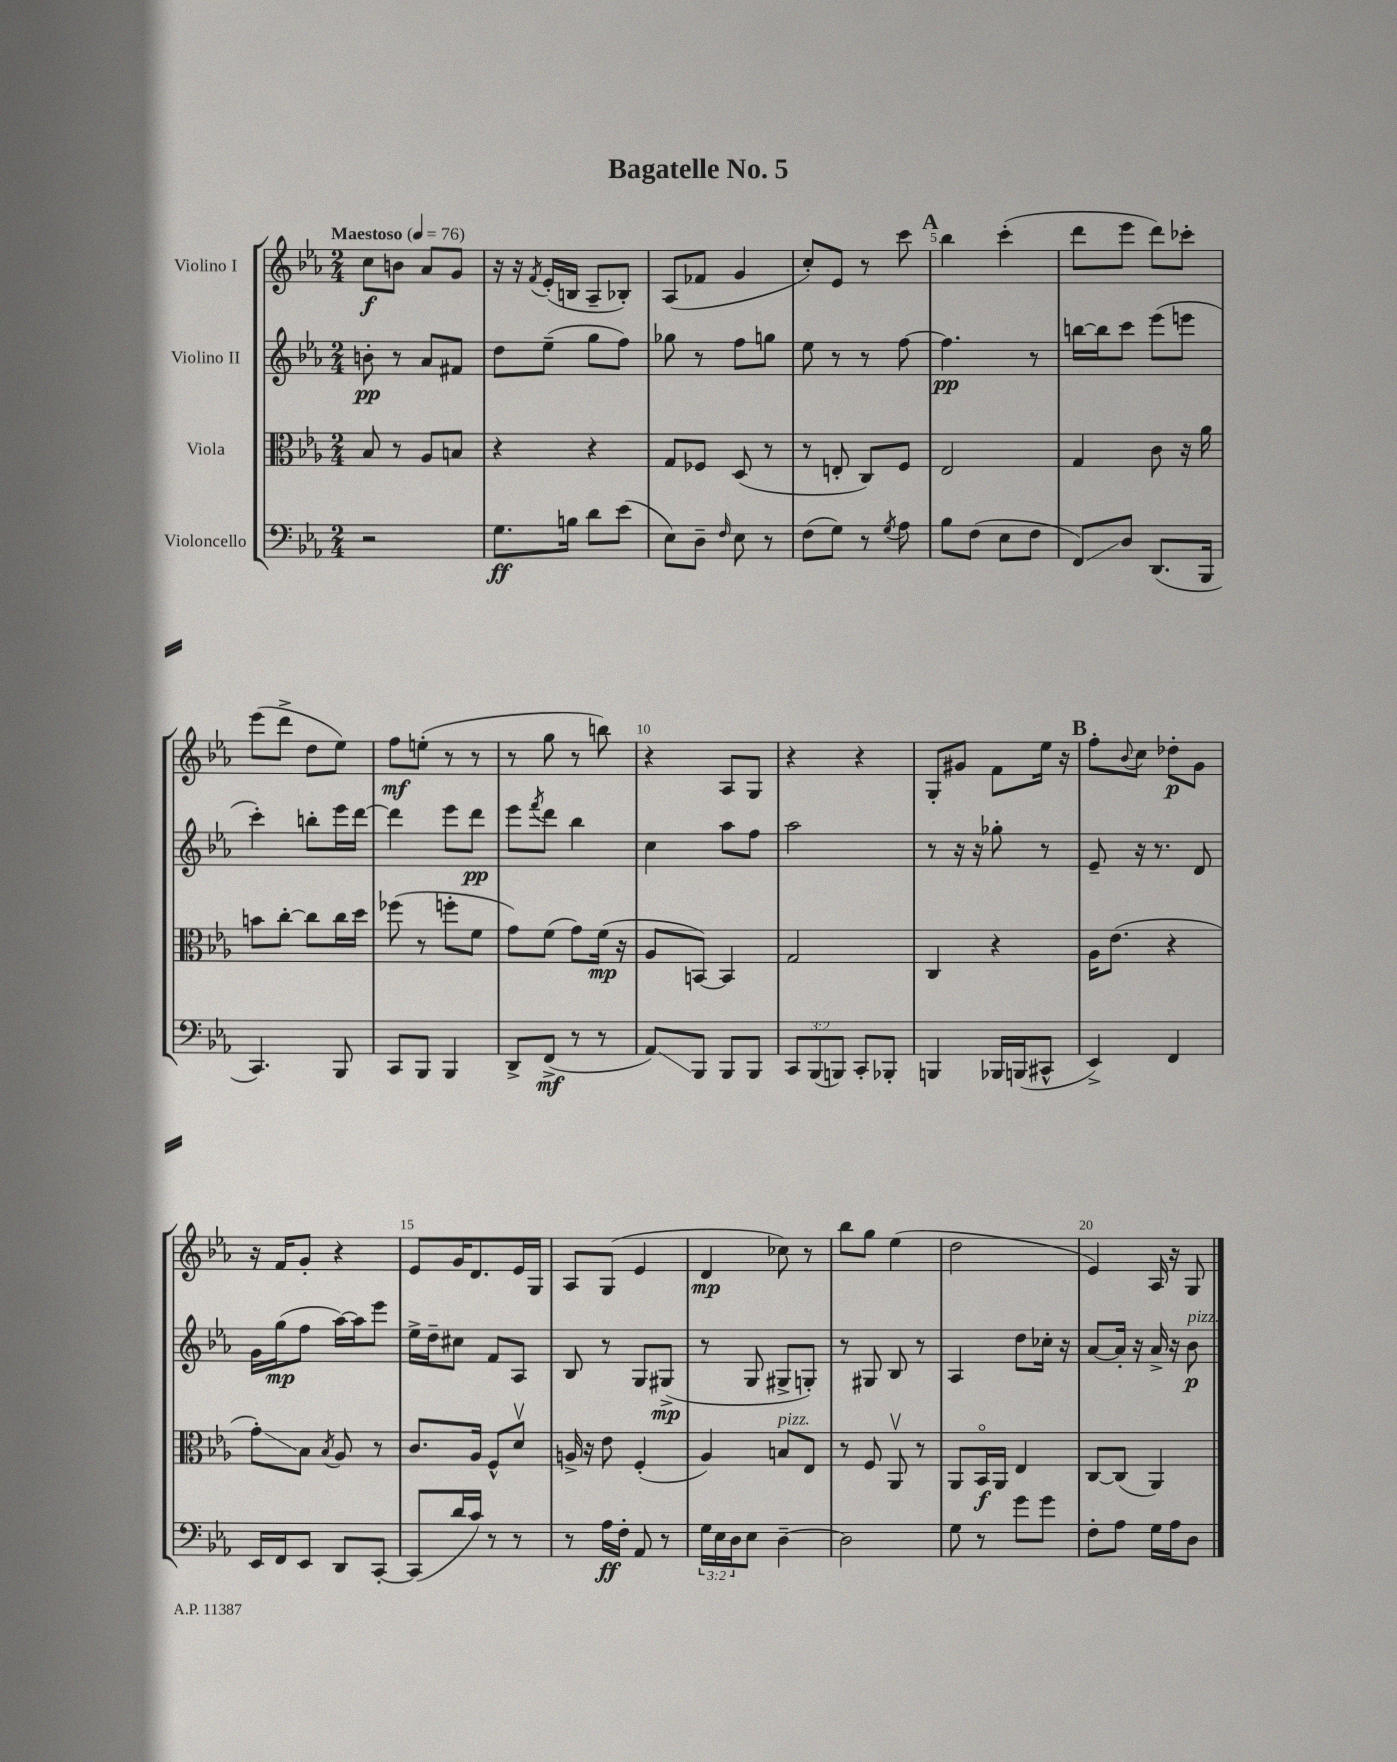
\header { title = "Bagatelle No. 5" }
<<
\new StaffGroup <<
\new Staff = "s0" \with { instrumentName = "Violino I" } {
    \clef treble \key ees \major \numericTimeSignature \time 2/4 \tempo "Maestoso" 4 = 76
    c''8\f b'8 aes'8 g'8 |
    r16 r16 \acciaccatura { f'8 } ees'16-.( b16 aes8-- bes8-.) |
    aes8( fes'8 g'4 |
    c''8-.) ees'8 r8 c'''8 |
    \mark \markup { \bold "A" } bes''4 c'''4-.( |
    d'''8 ees'''8 d'''8) ces'''8-. |
    ees'''8( d'''8-> d''8 ees''8) |
    f''8\mf e''8-.( r8 r8 |
    r8 g''8 r8 b''8) |
    r4 aes8 g8 |
    r4 r4 |
    g8-. gis'8 f'8 ees''16 r16 |
    \mark \markup { \bold "B" } f''8-. \appoggiatura { bes'8 } c''8 des''8-.\p g'8 |
    r16 f'16 g'8-. r4 |
    ees'8 g'16 d'8. ees'16 g16 |
    aes8 g8( ees'4 |
    d'4\mp ces''8) r8 |
    bes''8 g''8 ees''4( |
    d''2 |
    ees'4) aes16 r16 g8 \bar "|." |
}
\new Staff = "s1" \with { instrumentName = "Violino II" } {
    \clef treble \key ees \major \numericTimeSignature \time 2/4
    b'8-.\pp r8 aes'8 fis'8 |
    d''8 ees''8--( g''8 f''8) |
    ges''8 r8 f''8 g''8 |
    ees''8 r8 r8 f''8~ |
    \mark \markup { \bold "A" } f''4.\pp r8 |
    b''16~ b''16 c'''8 ees'''8( e'''8 |
    c'''4-.) b''8-. ees'''16 d'''16~ |
    d'''4 ees'''8 d'''8\pp |
    ees'''8 \acciaccatura { f'''8 } d'''8 bes''4 |
    c''4 aes''8 f''8 |
    aes''2 |
    r8 r16 r16 ges''8-. r8 |
    \mark \markup { \bold "B" } ees'8-- r16 r8. d'8 |
    g'16 g''16\mp( f''8 aes''16~) aes''16 ees'''8 |
    ees''16-> d''16-- cis''8 f'8 aes8 |
    bes8 r8 g8 gis8->\mp( |
    r8 g8 gis8-> g8-.) |
    r8 gis8 bes8 r8 |
    aes4 d''8 ces''16-. r16 |
    aes'8~ aes'16-. r16 aes'16-> r16 bes'8\p^\markup { \italic "pizz." } \bar "|." |
}
\new Staff = "s2" \with { instrumentName = "Viola" } {
    \clef alto \key ees \major \numericTimeSignature \time 2/4
    bes8 r8 aes8 b8 |
    r4 r4 |
    g8 fes8 d8( r8 |
    r8 e8-. c8) f8 |
    \mark \markup { \bold "A" } ees2 |
    g4 c'8 r16 aes'16 |
    b'8 c''8~-. c''8 c''16 d''16 |
    fes''8( r8 f''8-. f'8 |
    g'8) f'8( g'8) f'16\mp( r16 |
    aes8 b,8~) b,4 |
    g2 |
    c4 r4 |
    \mark \markup { \bold "B" } aes16 ees'8.( r4 |
    g'8-.\glissando) bes8 \acciaccatura { bes8 } aes8 r8 |
    c'8. aes16 f8-^ d'8\upbow |
    a16-> r16 ees'8 f4-.( |
    aes4) b8^\markup { \italic "pizz." } ees8 |
    r8 f8 aes,8\upbow r8 |
    aes,8 bes,16\flageolet\f aes,16 ees4 |
    c8~ c8( aes,4) \bar "|." |
}
\new Staff = "s3" \with { instrumentName = "Violoncello" } {
    \clef bass \key ees \major \numericTimeSignature \time 2/4 \override Staff.TupletNumber.text = #tuplet-number::calc-fraction-text
    r2 |
    g8.\ff b16 d'8 ees'8( |
    ees8) d8-- \grace { f16 } ees8 r8 |
    f8( g8) r8 \acciaccatura { g8 } aes8 |
    \mark \markup { \bold "A" } bes8 f8( ees8 f8 |
    f,8\glissando) d8 d,8.( bes,,16 |
    c,4.) bes,,8 |
    c,8 bes,,8 bes,,4 |
    d,8-> f,8->\mf( r8 r8 |
    aes,8\glissando) bes,,8 bes,,8 bes,,8 |
    \tuplet 3/2 { c,8 bes,,8( b,,8) } c,8-. bes,,8-. |
    b,,4 bes,,16 b,,16( cis,8-^ |
    \mark \markup { \bold "B" } ees,4->) f,4 |
    ees,16 f,16 ees,8 d,8 c,8~-. |
    c,8( d'16 c'16) r8 r8 |
    r8 aes16\ff f16-. aes,8 r8 |
    \tuplet 3/2 { g16 ees16 d16 } ees8 d4~-- |
    d2 |
    g8 r8 g'8 g'8 |
    f8-. aes8 g16 aes16 d8 \bar "|." |
}
>>
>>
\layout { \context { \Score \override BarNumber.break-visibility = ##(#f #t #t) barNumberVisibility = #(every-nth-bar-number-visible 5) } }
